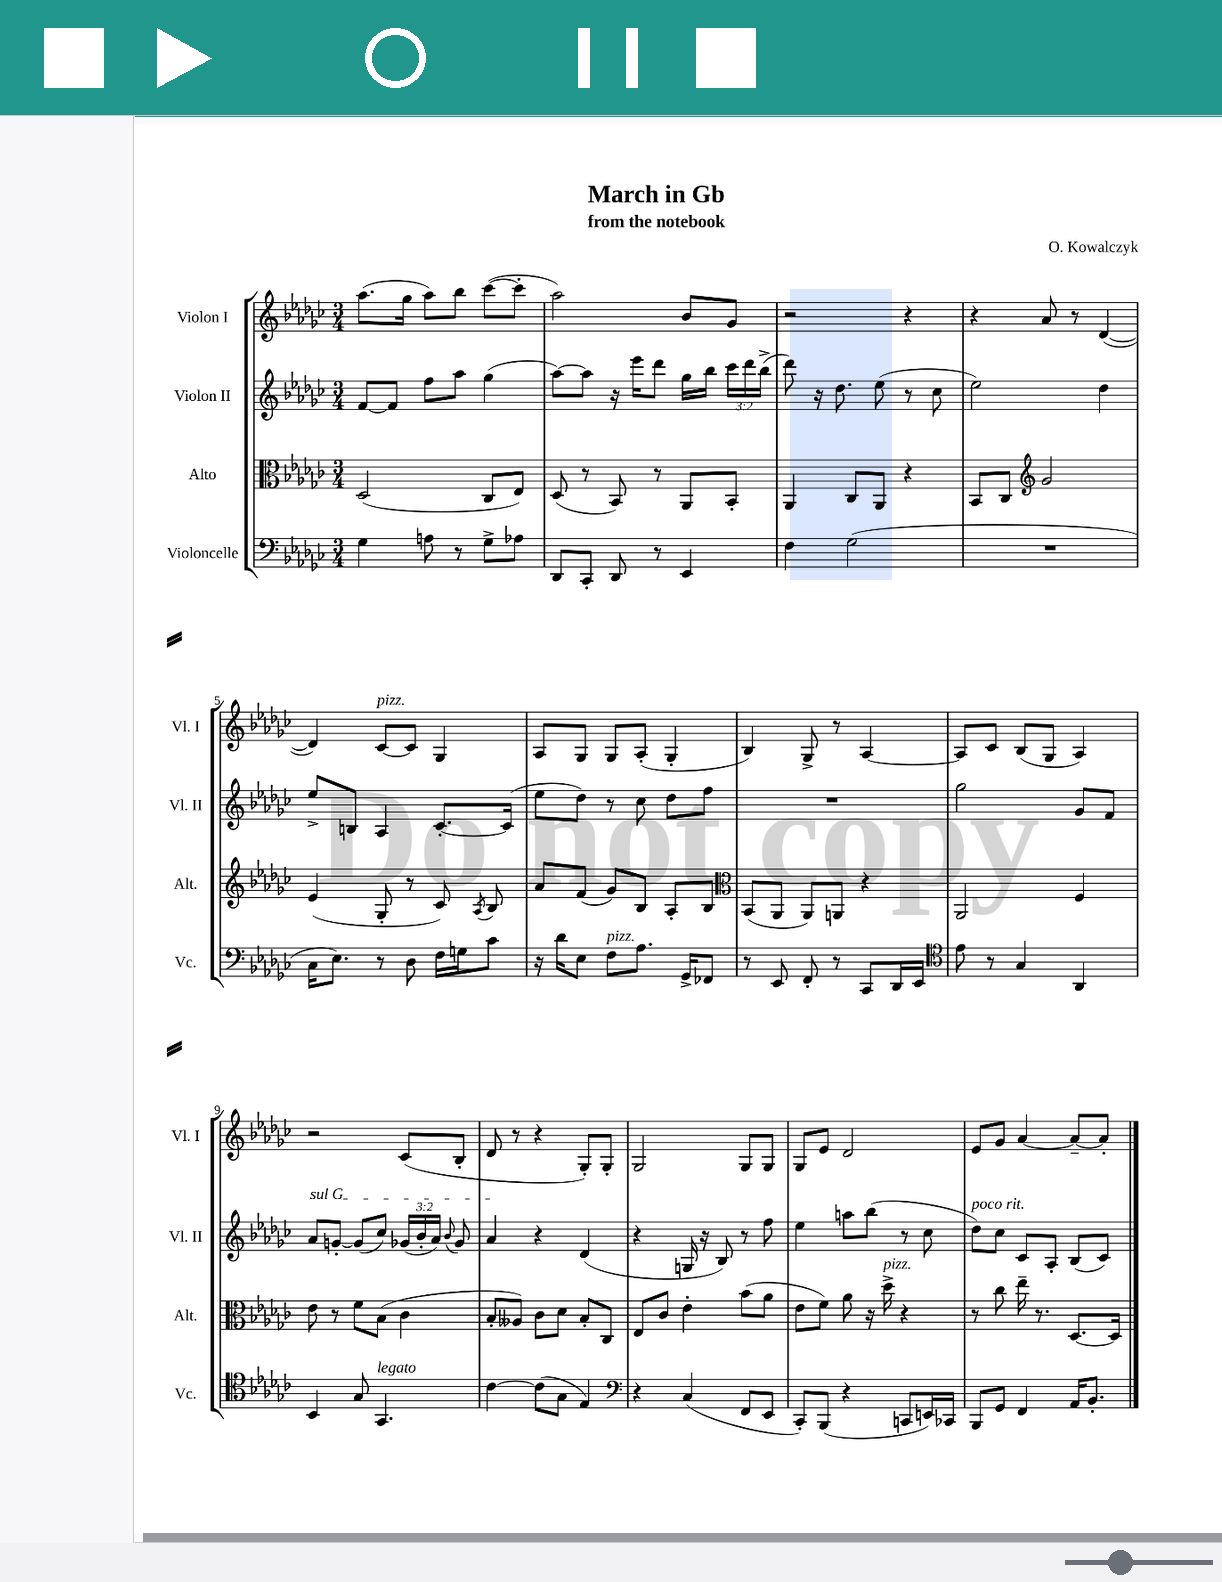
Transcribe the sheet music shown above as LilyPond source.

\header { title = "March in Gb" composer = "O. Kowalczyk" subtitle = "from the notebook" }
<<
\new StaffGroup <<
\new Staff = "s0" \with { instrumentName = "Violon I" shortInstrumentName = "Vl. I" } {
    \clef treble \key ges \major \numericTimeSignature \time 3/4
    \autoBeamOff aes''8.[( ges''16] aes''8[) bes''8] ces'''8[~( ces'''8]-. |
    aes''2) bes'8[ ges'8] |
    r2 r4 |
    r4 aes'8 r8 des'4~( |
    des'4) ces'8[~^\markup { \italic "pizz." } ces'8] ges4 |
    aes8[ ges8] ges8[ aes8]-.( ges4-. |
    bes4) ges8-> r8 aes4~ |
    aes8[ ces'8] bes8[( ges8] aes4) |
    r2 ces'8[( bes8]-. |
    des'8 r8 r4 ges8[-.) ges8]-. |
    ges2 ges8[ ges8] |
    ges8[ ees'8] des'2 |
    ees'8[ ges'8] aes'4~ aes'8[~-- aes'8]-. \bar "|." |
}
\new Staff = "s1" \with { instrumentName = "Violon II" shortInstrumentName = "Vl. II" } {
    \clef treble \key ges \major \numericTimeSignature \time 3/4 \override Staff.TupletNumber.text = #tuplet-number::calc-fraction-text
    \autoBeamOff f'8[~ f'8] f''8[ aes''8] ges''4( |
    aes''8[~) aes''8] r16 ees'''16[ des'''8] ges''16[ bes''16] \tuplet 3/2 { ces'''16[ des'''16 bes''16]->( } |
    des'''8) r16 des''8. ees''8( r8 ces''8 |
    ees''2) des''4 |
    ees''8[-> b8] aes4 ces'8.[~-. ces'16]( |
    ees''8[ des''8]) r8 ces''8 des''8[ f''8] |
    R2. |
    ges''2 ges'8[ f'8] |
    \once \override TextSpanner.bound-details.left.text = \markup { \italic "sul G" } aes'8[\startTextSpan g'8]~-. g'8[( ces''8]) \tuplet 3/2 { ges'16[( bes'16-. aes'16]) } \appoggiatura { bes'8 } ges'8 |
    aes'4\stopTextSpan r4 des'4( |
    r4 g16 r16 bes8) r8 f''8 |
    ees''4 a''8[ bes''8]( r8 ces''8 |
    des''8[^\markup { \italic "poco rit." }) ces''8] ces'8[ aes8]-. bes8[( ces'8]) \bar "|." |
}
\new Staff = "s2" \with { instrumentName = "Alto" shortInstrumentName = "Alt." } {
    \clef alto \key ges \major \numericTimeSignature \time 3/4
    \autoBeamOff des2( ces8[ ees8]) |
    des8( r8 bes,8) r8 aes,8[ bes,8]-. |
    aes,4 ces8[ aes,8] r4 |
    bes,8[ ces8] \clef treble ges'2 |
    ees'4( ges8-. r8 ces'8) \acciaccatura { aes8 } bes8 |
    aes'8[ f'8]( ges'8[) bes8] aes8[-. bes8] |
    \clef alto bes,8[( aes,8] aes,8[) a,8] r4 |
    aes,2 f4 |
    ees'8 r8 f'8[ bes8]( ces'4 |
    bes8[-. aeses8]) ces'8[ des'8] bes8[-. ces8] |
    ees8[ ces'8] ees'4-. bes'8[( aes'8] |
    ees'8[ f'8]) aes'8 r16 des''16->^\markup { \italic "pizz." } r4 |
    r8 ces''8 ees''16-- r8. des8.[~ des16] \bar "|." |
}
\new Staff = "s3" \with { instrumentName = "Violoncelle" shortInstrumentName = "Vc." } {
    \clef bass \key ges \major \numericTimeSignature \time 3/4
    \autoBeamOff ges4 a8 r8 ges8[-> aes8] |
    des,8[ ces,8]-. des,8 r8 ees,4 |
    f4 ges2( |
    R2. |
    ces16[ ees8.]) r8 des8 f16[ g16 ces'8] |
    r16 des'16[ ees8] f8[^\markup { \italic "pizz." } aes8.] ges,16[-> fes,8] |
    r8 ees,8 f,8-. r8 ces,8[ des,16 ees,16] |
    \clef tenor ees'8 r8 ges4 aes,4 |
    bes,4 ges8 ges,4.^\markup { \italic "legato" } |
    ces'4~ ces'8[( ges8] ees4) |
    \clef bass r4 ces4( f,8[ ees,8] |
    ces,8[-.) bes,,8]( r4 c,8[ e,16) ces,16] |
    bes,,8[ ges,8] f,4 aes,16[ bes,8.]-. \bar "|." |
}
>>
>>
